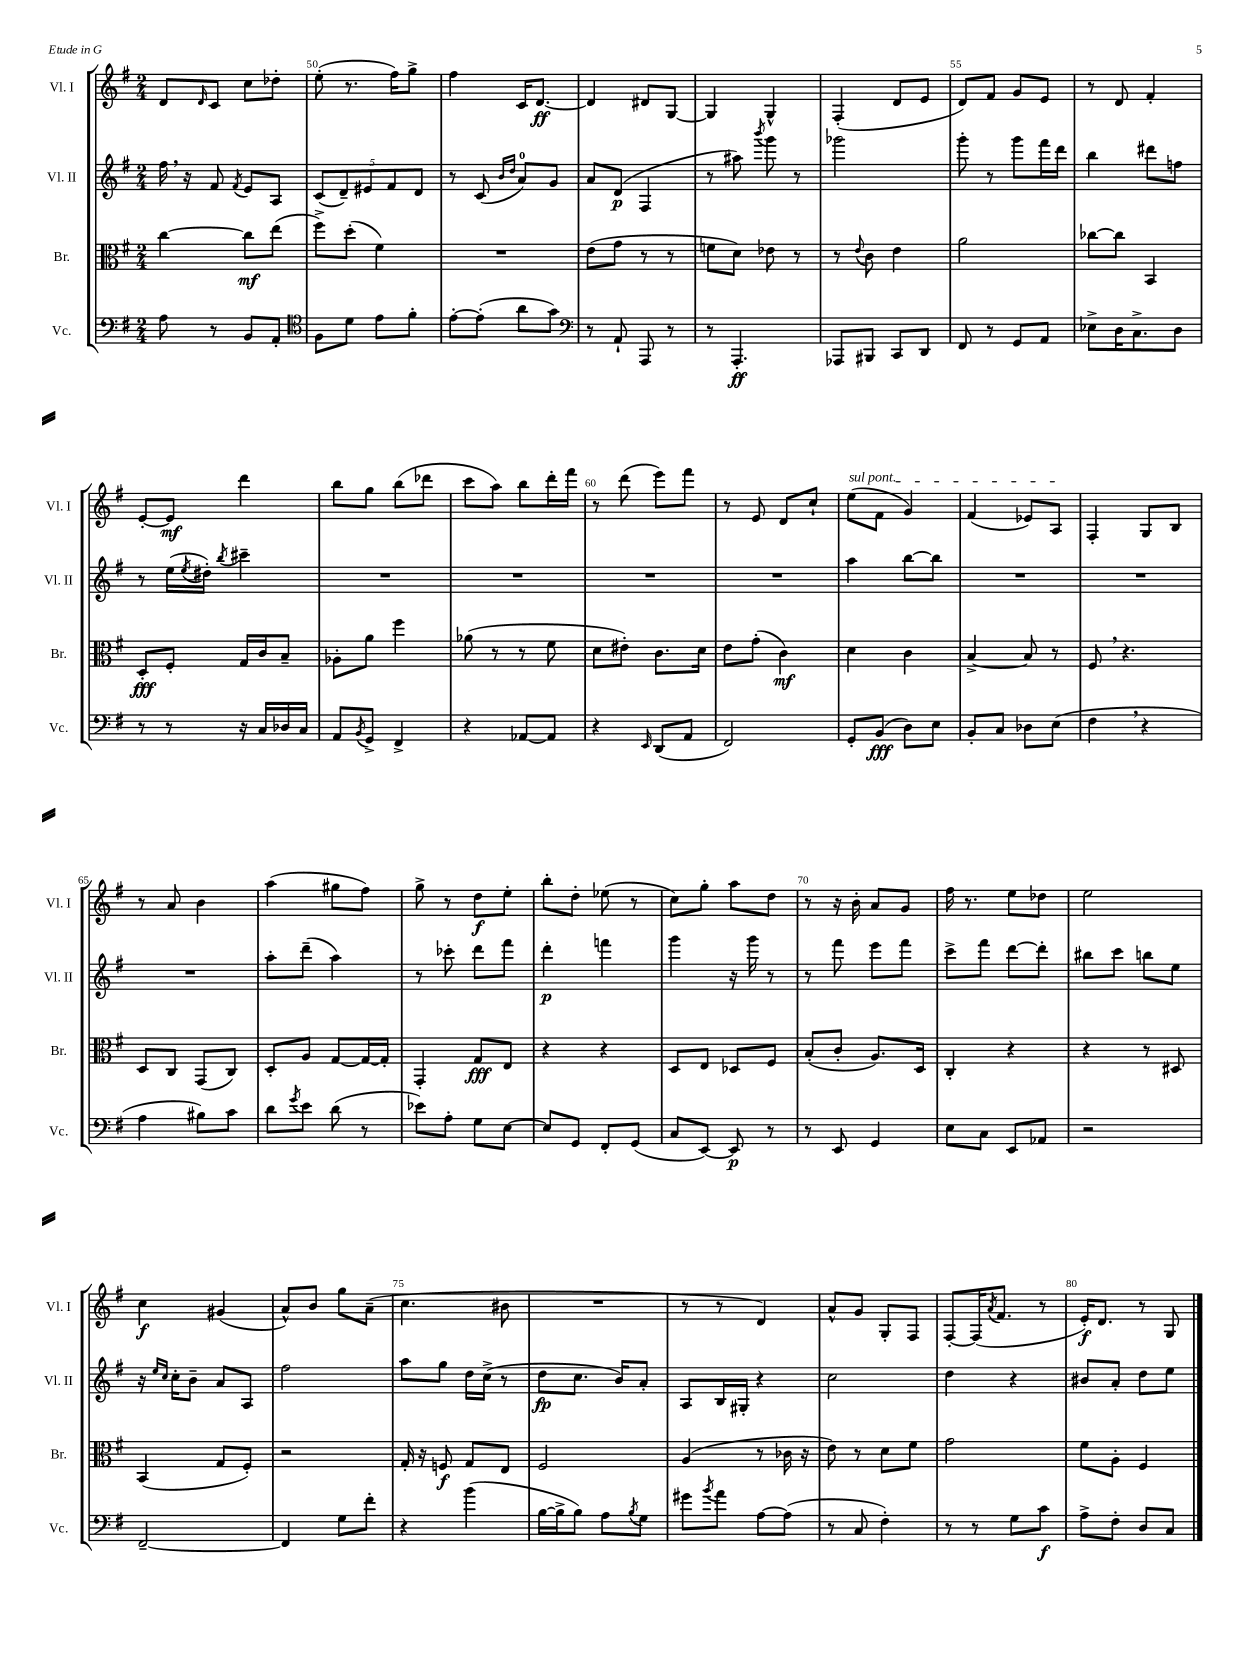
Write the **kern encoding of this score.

**kern	**kern	**kern	**kern
*staff4	*staff3	*staff2	*staff1
*clefF4	*clefC3	*clefG2	*clefG2
*k[f#]	*k[f#]	*k[f#]	*k[f#]
*M2/4	*M2/4	*M2/4	*M2/4
8A\	[4cc\	16ff#\	8d/L
.	.	16r	.
.	.	.	16qqd/
8r	.	8f#/	8c/J
.	.	8qf#/	.
8BB/L	8cc\]L	8e/L	8cc\L
8AA'/J	(8ee\J	8A/J	8dd-'\J
=	=	=	=
*clefC4	*	*	*
8F#\L	8ff#^\L)	(10c/L	(8ee'\
.	.	10d~/)	.
8d\J	(8dd'\J	.	8.r
.	.	10e#/	.
8e\L	4f#\)	.	.
.	.	10f#/	.
.	.	.	16ff#\LK)
8f#'\J	.	.	8gg^\J
.	.	10d/J	.
=	=	=	=
[8e'\L	2r	8r	4ff#\
(8e'\]J	.	(8c/	.
.	.	16qqb/LL	.
.	.	16qqdd/JJ	.
8a\L	.	8a/L)	16c/LK
.	.	.	[8.d/J
8g\J)	.	8g/J	.
=	=	=	=
*clefF4	*	*	*
8r	(8e\L	8a/L	4d/]
8AA`/	8g\J	(8d/J	.
8AAA/	8r	4F#/	8d#/L
8r	8r	.	[8G/J
=	=	=	=
8r	8f\L	8r	4G/]
4.AAA'/	8d\J)	8aa#\)	.
.	.	8qbbb/	.
.	8e-\	8ggg\	4G^^/
.	8r	8r	.
=	=	=	=
8AAA-/L	8r	2ggg-\	(4F#'/
.	8qqe/	.	.
8BBB#/J	8c\	.	.
8CC/L	4e\	.	8d/L
8DD/J	.	.	8e/J
=	=	=	=
8FF#/	2a\	8ggg'\	8d/L)
8r	.	8r	8f#/J
8GG/L	.	8ggg\L	8g/L
8AA/J	.	16fff#\L	8e/J
.	.	16ddd\JJ	.
=	=	=	=
8E-^\L	[8cc-\L	4bb\	8r
16D\K	8cc-\]J	.	8d/
8.C^\	.	.	.
.	4BB/	8ddd#\L	4f#'/
8D\J	.	8ff\J	.
=	=	=	=
8r	8D'/L	8r	[8e'/L
8r	8F#'/J	(16ee\LL	8e/]J
.	.	8qee/	.
.	.	16dd#'\JJ)	.
.	.	8qbb/	.
16r	16G/LL	4ccc#~\	4ddd\
16C/LL	16c/J	.	.
16D-/	8B~/J	.	.
16C/JJ	.	.	.
=	=	=	=
8AA/L	8A-'\L	2r	8bb\L
8qBB/	.	.	.
8GG^/J	8a\J	.	8gg\J
4FF#^/	4ff#\	.	(8bb\L
.	.	.	8ddd-\J
=	=	=	=
4r	(8a-\	2r	8ccc\L
.	8r	.	8aa\J)
[8AA-/L	8r	.	8bb\L
8AA-/]J	8f#\	.	16ddd'\L
.	.	.	16fff#\JJ
=	=	=	=
4r	8d\L	2r	8r
.	8e#'\J)	.	(8ddd\
16qqEE/	.	.	.
(8DD/L	8.c\L	.	8eee\L)
8AA/J	.	.	8fff#\J
.	16d\Jk	.	.
=	=	=	=
2FF#/)	8e\L	2r	8r
.	(8g'\J	.	8e/
.	4c\)	.	8d/L
.	.	.	8cc`/J
=	=	=	=
8GG'/L	4d\	4aa\	(8ee\L
(8BB/J	.	.	8f#\J
8D\L)	4c\	[8bb\L	4g/)
8E\J	.	8bb\]J	.
=	=	=	=
8BB'/L	[4B^/	2r	(4f#/
8C/J	.	.	.
8D-\L	8B/]	.	8e-/L)
(8E\J	8r	.	8A/J
=	=	=	=
4F#\	8F#/	2r	4F#'/
.	4.r	.	.
4r	.	.	8G/L
.	.	.	8B/J
=	=	=	=
4A\	8D/L	2r	8r
.	8C/J	.	8a/
8B#\L)	(8GG/L	.	4b\
8c\J	8C/J)	.	.
=	=	=	=
8d\L	8D'/L	8aa'\L	(4aa\
8qg/	.	.	.
8e\J	8A/J	(8ddd~\J	.
(8d\	[8G/L	4aa\)	8gg#\L
8r	16G/_L	.	8ff#\J)
.	16G'/]JJ	.	.
=	=	=	=
8e-\L)	4GG'/	8r	8gg^\
8A'\J	.	8ccc-'\	8r
8G\L	8G/L	8ddd\L	8dd\L
[8E\J	8E/J	8fff#\J	8ee'\J
=	=	=	=
8E/]L	4r	4ddd'\	8bb'\L
8GG/J	.	.	8dd'\J
8FF#'/L	4r	4fff\	(8ee-\
(8GG/J	.	.	8r
=	=	=	=
8C/L	8D/L	4ggg\	8cc\L)
[8EE/J)	8E/J	.	8gg'\J
8EE/]	8D-/L	16r	8aa\L
.	.	16ggg\	.
8r	8F#/J	8r	8dd\J
=	=	=	=
8r	(8B'/L	8r	8r
8EE/	8c'/J	8fff#\	16r
.	.	.	16b'\
4GG/	8.A/L)	8eee\L	8a/L
.	.	8fff#\J	8g/J
.	16D/Jk	.	.
=	=	=	=
8E\L	4C'/	8ccc^\L	16ff#\
.	.	.	8.r
8C\J	.	8fff#\J	.
8EE/L	4r	[8ddd\L	8ee\L
8AA-/J	.	8ddd'\]J	8dd-\J
=	=	=	=
2r	4r	8bb#\L	2ee\
.	.	8ccc\J	.
.	8r	8bb\L	.
.	8D#/	8ee\J	.
=	=	=	=
[2FF#~/	(4BB/	16r	4cc\
.	.	16qqee/LL	.
.	.	16qqcc/JJ	.
.	.	16cc'\LK	.
.	.	8b~\J	.
.	8G/L	8a/L	(4g#/
.	8F#'/J)	8A/J	.
=	=	=	=
4FF#/]	2r	2ff#\	8a^^/L)
.	.	.	8b/J
8G\L	.	.	8gg\L
8f#'\J	.	.	(8a~\J
=	=	=	=
4r	16G'/	8aa\L	4.cc\
.	16r	.	.
.	8F/	8gg\J	.
(4b\	8G/L	16dd\LL	.
.	.	(16cc^\JJ	.
.	8E/J	8r	8b#\
=	=	=	=
[16B\LL	2F#/	8dd\L	2r
16B^\]J	.	.	.
8B\J)	.	8.cc\J	.
8A\L	.	.	.
.	.	16b/LK)	.
8qB/	.	.	.
8G\J	.	8a'/J	.
=	=	=	=
8g#\L	(4A/	8A/L	8r
8qb/	.	.	.
8a\J	.	16B/L	8r
.	.	16G#'/JJ	.
[8A\L	8r	4r	4d/)
(8A\]J	16c-\	.	.
.	16r	.	.
=	=	=	=
8r	8e\)	2cc\	8a^^/L
8C/	8r	.	8g/J
4F#'\)	8d\L	.	8G'/L
.	8f#\J	.	8F#/J
=	=	=	=
8r	2g\	4dd\	[8F#'/L
8r	.	.	(16F#/]K
.	.	.	8qa/
.	.	.	8.f#/J
8G\L	.	4r	.
8c\J	.	.	8r
=	=	=	=
8A^\L	8f#\L	8b#/L	16e'/LK)
.	.	.	8.d/J
8F#'\J	8A'\J	8a'/J	.
8D/L	4F#/	8dd\L	8r
8C/J	.	8ee\J	8G/
==	==	==	==
*-	*-	*-	*-
